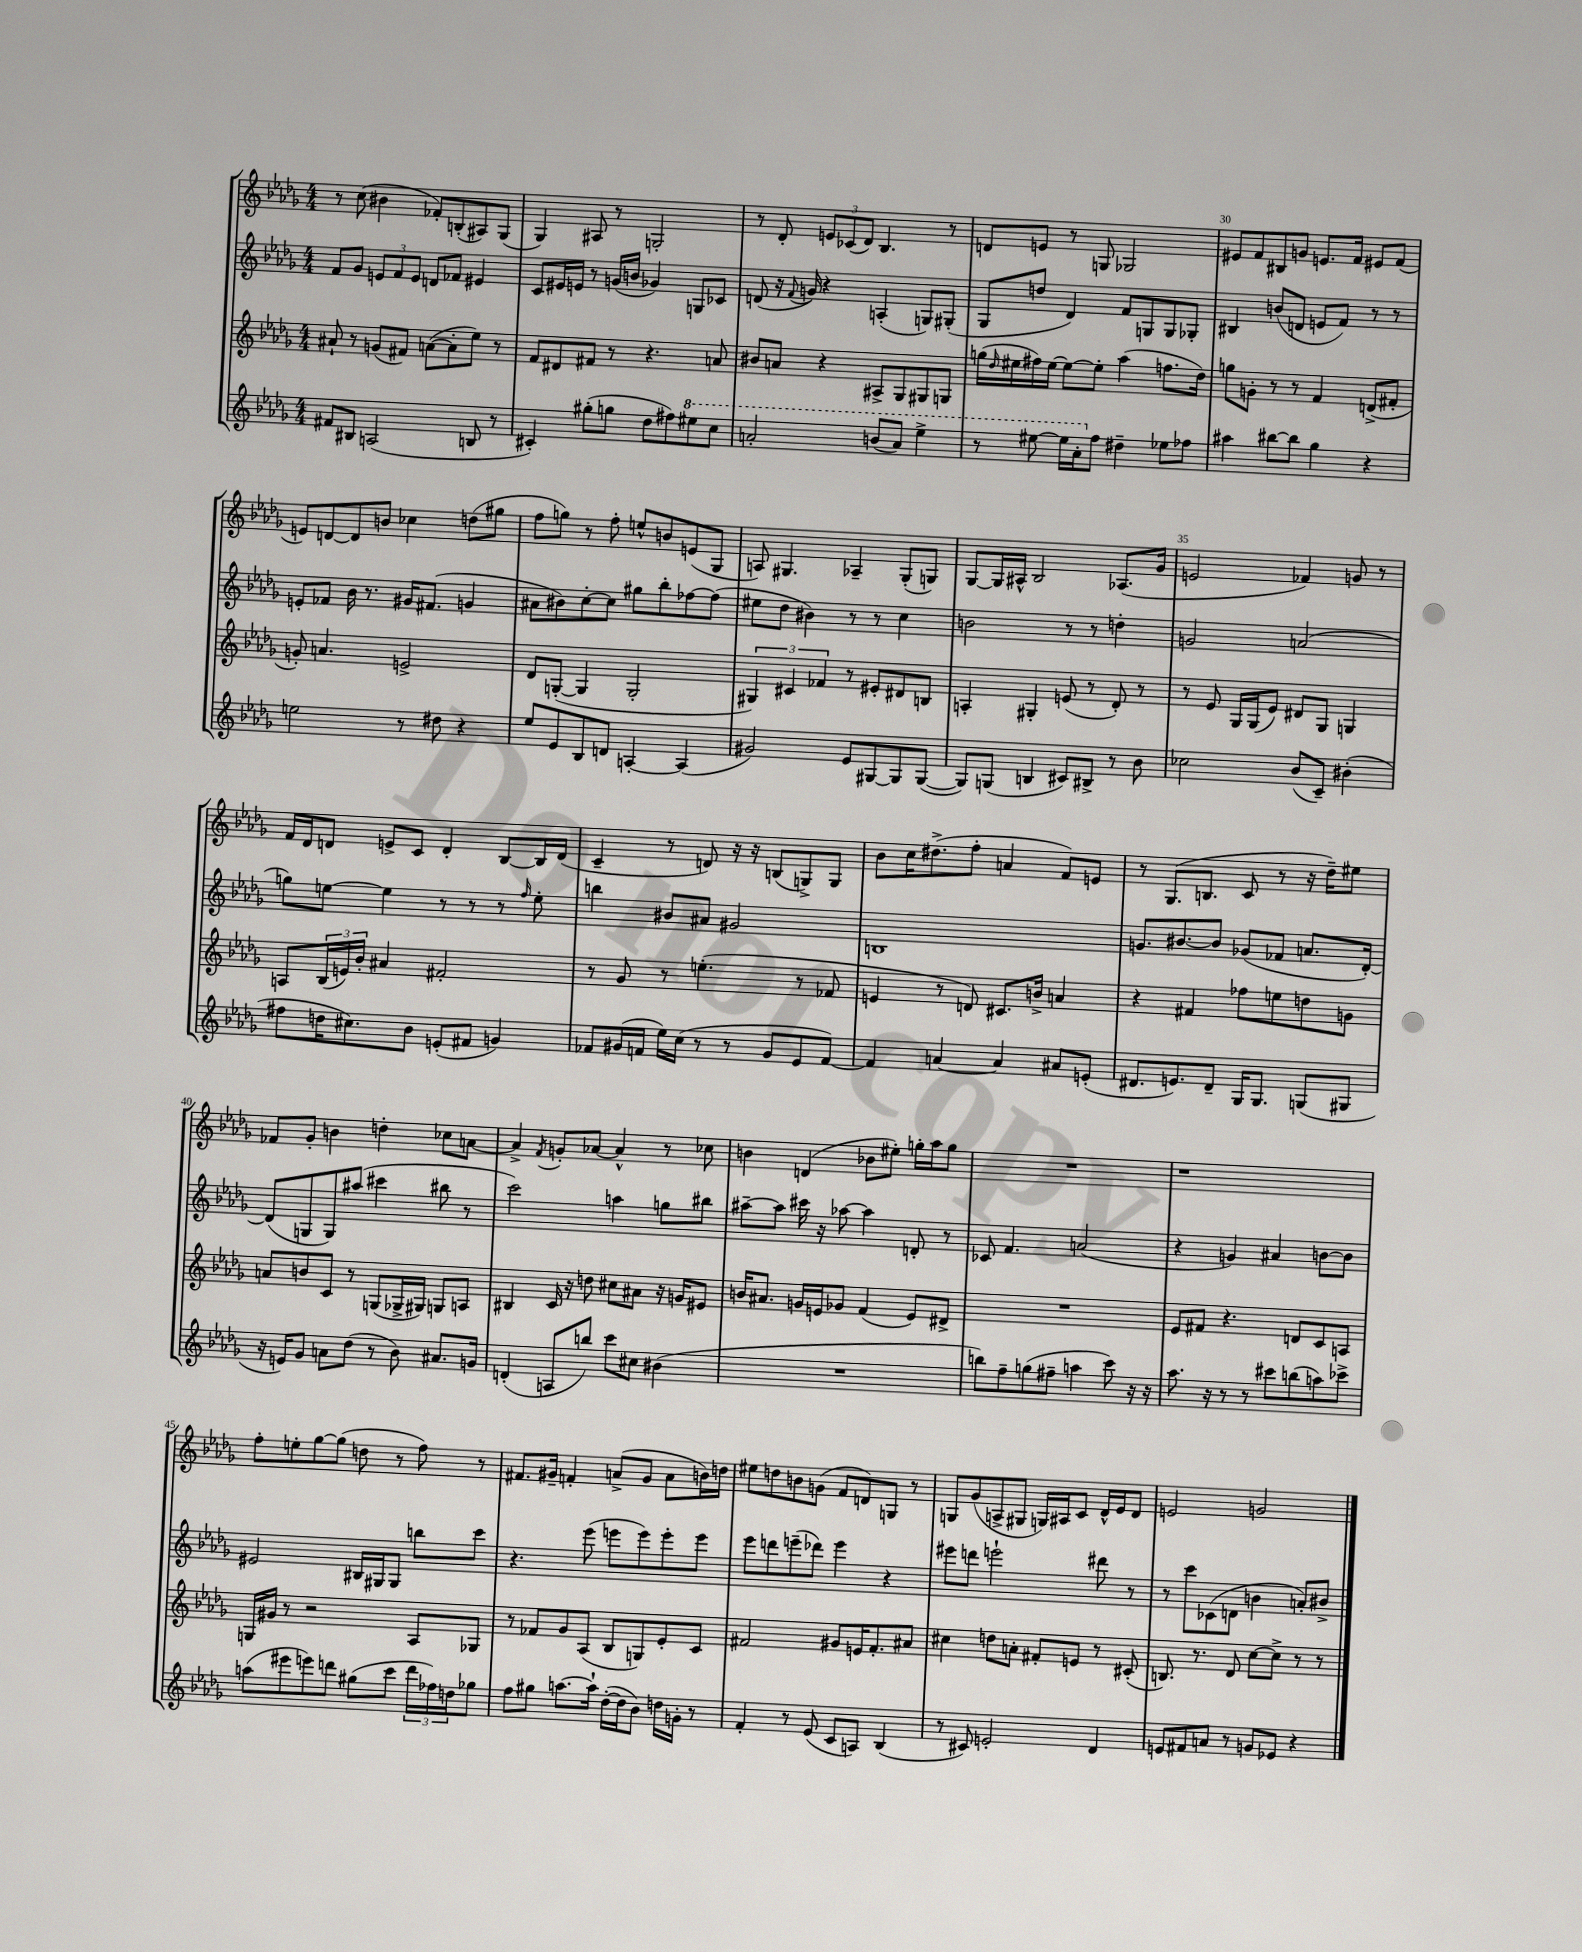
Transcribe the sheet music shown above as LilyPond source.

<<
\new StaffGroup <<
\new Staff = "s0" {
    \clef treble \key des \major \numericTimeSignature \time 4/4
    r8 c''8( bis'4 fes'8-.) b8-.( ais8) ges8( |
    ges4) ais8 r8 g2-. |
    r8 des'8-. \tuplet 3/2 { e'8 ces'8( des'8) } bes4. r8 |
    d'8 e'8 r8 g8 ges2 |
    eis'8 f'8 bis8 g'8 e'8. f'16 eis'8 f'8( |
    e'8) d'8~ d'8 b'8 ces''4 d''8( gis''8 |
    f''8 g''8) r8 f''8-. e''8-^ b'8 e'8( ges8 |
    a8) gis4. aes4-- gis8-.( g8) |
    ges8~ ges16 ais16-^ bes2 aes8.( ges'16 |
    e'2 fes'4) g'8 r8 |
    f'16 des'16 d'8 e'8-> c'8 d'4-. bes8~ bes16 d'16( |
    c'4-- r8 d'8) r16 r16 b8( g8->) g8 |
    bes'8 c''16 dis''8.->( f''8-. a'4 f'8) e'8 |
    r8 ges8.( b8. c'8 r8 r16 des''16--) eis''8 |
    fes'8 ges'8-. b'4 d''4-. ces''8 a'8~ |
    a'4-> \acciaccatura { f'8 } g'8-. aes'8~ aes'4-^ r8 ces''8 |
    b'4 d'4( bes'8 eis''8-.) g''16-. aes''16 g''8 |
    R1 |
    r1 |
    f''8-. e''8-. ges''8~ ges''8( d''8 r8 f''8) r8 |
    fis'8. gis'16-- f'4-. a'8->( gis'8 a'8 b'16) d''16 |
    eis''8 d''8 b'8 g'8( f'8 d'8) g8 r8 |
    g8 ges'8( a8-> gis8 g16) ais16 c'8 des'16-^ ees'16 des'8 |
    e'2 g'2 \bar "|." |
}
\new Staff = "s1" {
    \clef treble \key des \major \numericTimeSignature \time 4/4
    f'8 ges'8 \tuplet 3/2 { e'8 f'8 e'8 } d'8 fes'8 eis'4 |
    c'8 eis'16 e'16 r8 g'16( b'16 ges'4) g8 ces'8 |
    d'8( r16 \appoggiatura { f'8 } g'16) r4 a4-.( g8) gis8-.( |
    ges8 d''8 des'4) f'8 g8 g8 ges8-. |
    bis4 b'8( d'8 e'8 f'8) r8 r8 |
    e'8-. fes'8 bes'16 r8. gis'16 fis'8.( g'4 |
    ais'8 bis'8) c''8~-. c''8 gis''8 bes''8-. fes''8~ fes''8( |
    eis''8 des''8 bis'4) r8 r8 c''4 |
    b'2 r8 r8 d''4-. |
    g'2 a'2( |
    g''8) e''8~ e''4 r8 r8 r8 \grace { f''16 } e''8-. |
    b''4 bis'8 ais'8 gis'2 |
    b1 |
    g'8. bis'8.~ bis'8 ges'8( fes'8 a'8. des'16~-.) |
    des'8( g8 g8) ais''8( cis'''4 bis''8 r8 |
    c'''2) a''4 g''8 bis''8 |
    ais''8~-- ais''8 cis'''16 r16 aes''8~ aes''4 d'8-. r8 |
    ces'8 f'4. a'2( |
    r4 g'4) ais'4 b'8~ b'8 |
    eis'2 bis16 gis16 gis8 b''8 c'''8 |
    r4. ees'''8( e'''8 e'''8) e'''8-. e'''8 |
    ees'''8 d'''8 e'''8--( des'''8) e'''4 r4 |
    eis'''8 d'''8 e'''2-! dis'''8 r8 |
    r8 c'''8 ces'8( d'8 b'4 a'8-.) bis'8-> \bar "|." |
}
\new Staff = "s2" {
    \clef treble \key des \major \numericTimeSignature \time 4/4
    ais'8-! r8 g'8( fis'8) a'8~( a'8-. ees''8) r8 |
    f'8 dis'8 fis'8 r8 r4. a'8 |
    bis'8 a'8 r4 ais8-> ges8 gis8 g8 |
    g''16( \grace { des''16 } eis''16 fis''16) eis''16~ eis''8~ eis''8-. aes''4( f''8. des''16) |
    g''8 g'8-. r8 r8 f'4 d'8->( fis'8-. |
    g'8-.) a'4. e'2-> |
    des'8 g8~-.( g4 g2-. |
    \tuplet 3/2 { gis4) cis'4 fes'4 } r8 eis'8-. dis'8 b8 |
    a4-. gis4-. e'8( r8 des'8-.) r8 |
    r8 ees'8 ges16 ges16( ees'8) dis'8 ges8 g4 |
    a8 \tuplet 3/2 { bes16( e'16) bes'16-. } ais'4 fis'2-. |
    r8 ges'8 r8 e''4.-.( r8 fes'8 |
    e'4 r8 d'8) cis'8. b'16-> a'4 |
    r4 fis'4 fes''8 e''8 d''8 g'8 |
    a'8 b'8 c'8 r8 g8( ges16-> gis16) g8 a8 |
    bis4 c'16 r16 d''8 cis''8 ais'8 r16 g'16 eis'8 |
    b'16 ais'8. g'16 e'16 ges'8 f'4( e'8) dis'8-> |
    R1 |
    ees'8 fis'8 r4. d'8 c'8 a8 |
    g16 gis'16 r8 r2 aes8 ges8 |
    r8 fes'8 ges'8 aes8( bes8 g8) ees'8-. c'8 |
    fis'2 gis'8 e'16 fis'8.-. ais'8 |
    cis''4 d''8 a'8-. fis'8-. e'8 r8 cis'8-.( |
    b8.) r8. des'8 c''8~ c''8-> r8 r8 \bar "|." |
}
\new Staff = "s3" {
    \clef treble \key des \major \numericTimeSignature \time 4/4
    fis'8 bis8 a2( b8 r8 |
    cis'4-.) gis''8-.( g''8 des''8 fis''8) \ottava #1 eis'''8 c'''8 |
    a''2-. b''8( a''8) ees'''4-> |
    r8 eis'''8~ eis'''16 aes''16-. \ottava #0 f''8 dis''4-- ees''!8 fes''8 |
    ais''4 bis''8~ bis''8 ges''4 r4 |
    e''2 r8 dis''8 r4 |
    ees''8 ees'8 bes8 d'8 a4~-. a4( |
    gis'2) ees'8 gis8~ gis8 gis8~( |
    gis8) g8( b4 cis'8) bis8-> r8 bes'8 |
    ces''2 bes'8( c'8--) bis'4-.( |
    fis''8 d''16 cis''8.) bes'8 e'8-.( fis'8 g'4) |
    fes'8 gis'16( f'16 ees''16) c''16( r8 r8 gis'8 ees'8 f'8~) |
    f'4 a'4~ a'4 ais'8 e'8-.( |
    dis'8. e'8.) dis'8-- ges16 ges8. g8( gis8 |
    r16 e'16) ges'8 a'8 des''8( r8 bes'8) ais'8. g'16 |
    d'4-.( a8 b''8) c'''8 cis''8 bis'4( |
    R1 |
    b''8) f''8-- g''8( fis''8-- a''4 c'''8) r16 r16 |
    aes''8. r16 r8 r8 cis'''8 b''8( a''8) ces'''8-> |
    a''8( eis'''8 e'''8) d'''8 gis''8( c'''8 \tuplet 3/2 { d'''16 fes''16) d''16 } ges''8 |
    f''8 gis''8 a''8.~ a''16-! des''16~-.( des''16 bes'8) d''16 g'16-. r8 |
    f'4-. r8 ees'8( c'8 a8) bes4( |
    r8 cis'8) e'2-. des'4 |
    e'8 fis'8 a'8 r8 g'8 ees'8 r4 \bar "|." |
}
>>
>>
\layout { \context { \Score currentBarNumber = #26 \override BarNumber.break-visibility = ##(#f #t #t) barNumberVisibility = #(every-nth-bar-number-visible 5) } }
